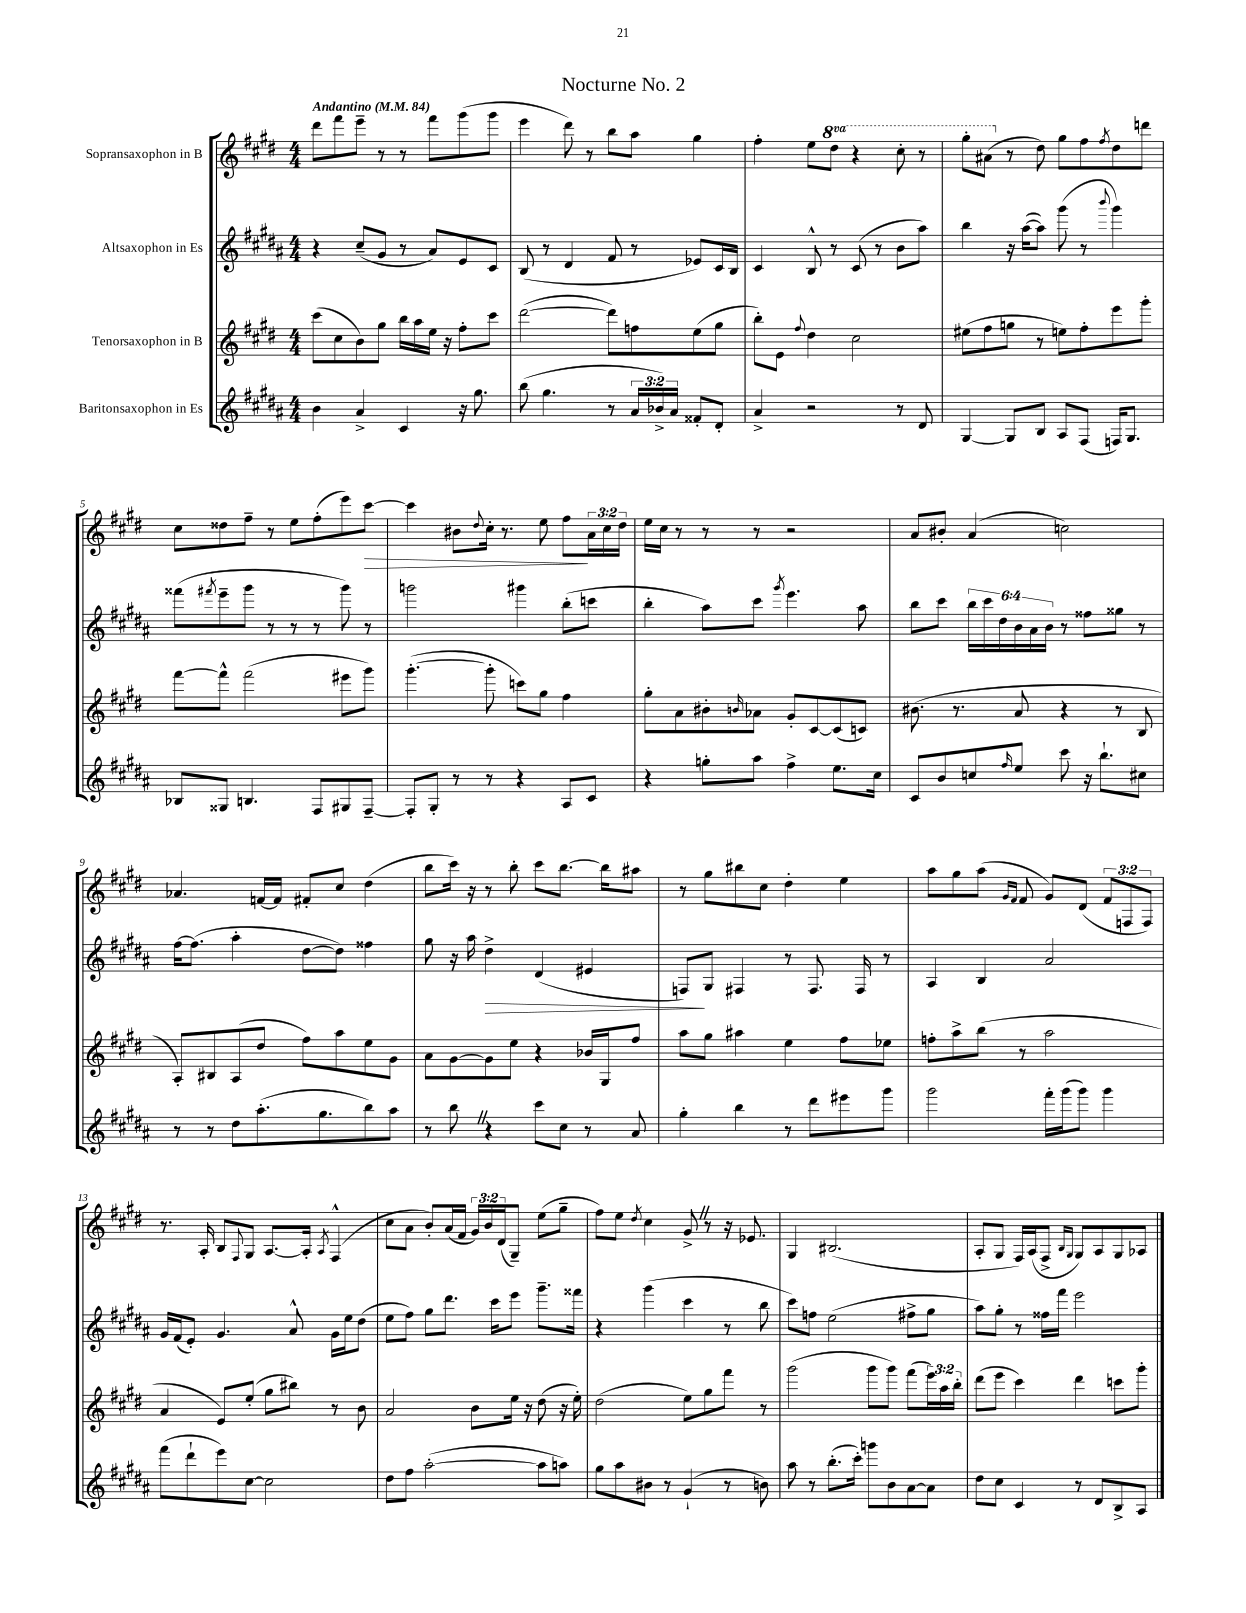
\header { title = "Nocturne No. 2" }
<<
\new StaffGroup <<
\new Staff = "s0" \with { instrumentName = "Sopransaxophon in B" } {
    \clef treble \key e \major \numericTimeSignature \time 4/4 \override Staff.TupletNumber.text = #tuplet-number::calc-fraction-text \set Staff.ottavationMarkups = #ottavation-simple-ordinals \tempo "Andantino" 4 = 84
    dis'''8 fis'''8 e'''8-- r8 r8 fis'''8 gis'''8( gis'''8 |
    e'''4 dis'''8) r8 b''8 a''8 gis''4 |
    fis''4-. e''8 \ottava #1 dis'''8 r4 cis'''8-. r8 |
    gis'''8-. ais''8( \ottava #0 r8 dis''8) gis''8 fis''8 \acciaccatura { fis''8 } dis''8 d'''8 |
    cis''8 disis''8 fis''8-- r8 e''8 fis''8-.( e'''8) cis'''8~\> |
    cis'''4 bis'8 \appoggiatura { dis''8 } cis''16-. r8. e''8 fis''8\! \tuplet 3/2 { a'16 cis''16 dis''16 } |
    e''16 cis''16 r8 r8 r8 r2 |
    a'8 bis'8-. a'4( c''2) |
    aes'4. f'16~ f'16 fis'8-. cis''8 dis''4( |
    b''8 cis'''16) r16 r8 b''8-. cis'''8 b''8.~ b''16 ais''8 |
    r8 gis''8 bis''8 cis''8 dis''4-. e''4 |
    a''8 gis''8 a''8( \grace { gis'16 fis'16 } fis'8 gis'8) dis'8( \tuplet 3/2 { fis'8 f8 f8) } |
    r8. a16-. b8 \appoggiatura { fis8 } gis8 a8.~ a16-. \acciaccatura { a8 } fis4-^( |
    cis''8 a'8 b'8-.) a'16( fis'16 \tuplet 3/2 { gis'16) b'16 dis'16( } gis8--) e''8( gis''8-- |
    fis''8) e''8 \acciaccatura { dis''8 } cis''4 gis'8-> \once \override BreathingSign.text = \markup { \musicglyph "scripts.caesura.straight" } \breathe r8 r16 ees'8. |
    gis4 bis2.( |
    a8-. gis8 fis16) a16( fis8-> \grace { b16 gis16 } gis8) a8 gis8 aes8 \bar "|." |
}
\new Staff = "s1" \with { instrumentName = "Altsaxophon in Es" } {
    \clef treble \key b \major \numericTimeSignature \time 4/4 \override Staff.TupletNumber.text = #tuplet-number::calc-fraction-text
    r4 cis''8--( gis'8 r8 ais'8) e'8 cis'8 |
    b8( r8 dis'4 fis'8 r8 ees'8) cis'16 b16 |
    cis'4 b8-^ r8 cis'8( r8 b'8 ais''8) |
    b''4 r16 ais''16~( ais''8) gis'''8( r8 \appoggiatura { b'''8 } gis'''4) |
    fisis'''8( \acciaccatura { fis'''8 } e'''8-- gis'''8 r8 r8 r8 gis'''8) r8 |
    g'''2 gis'''4 b''8-.( c'''8 |
    b''4-. ais''8) cis'''8 \acciaccatura { gis'''8 } e'''4. ais''8 |
    b''8 cis'''8 \tuplet 6/4 { b''16 cis'''16 dis''16 b'16 ais'16 b'16 } r8 fisis''8 gisis''8 r8 |
    fis''16~ fis''8.( ais''4-. dis''8~ dis''8) fisis''4 |
    gis''8 r16 ais''16 dis''4->\> dis'4( eis'4 |
    f8\!) gis8 fis4 r8 fis8. fis16 r8 |
    ais4 b4 ais'2 |
    gis'16 fis'16( e'8-.) gis'4. ais'8-^ gis'16 e''16 dis''8( |
    e''8 fis''8) gis''8 dis'''8. cis'''16 e'''8 gis'''8.-- fisis'''16 |
    r4 gis'''4( cis'''4 r8 b''8 |
    cis'''8) f''8 e''2( fis''8-> gis''8 |
    ais''8) gis''8-. r8 fisis''16 fis'''16 e'''2 \bar "|." |
}
\new Staff = "s2" \with { instrumentName = "Tenorsaxophon in B" } {
    \clef treble \key e \major \numericTimeSignature \time 4/4 \override Staff.TupletNumber.text = #tuplet-number::calc-fraction-text
    cis'''8( cis''8 b'8) gis''8 b''16 a''16 e''16 r16 fis''8-. cis'''8 |
    dis'''2~( dis'''8) f''8 e''8( gis''8 |
    b''8-.) e'8 \appoggiatura { fis''8 } dis''4 cis''2 |
    eis''8( fis''8 g''8 r8 e''8) fis''8-. e'''8 gis'''8-. |
    fis'''8~ fis'''8-^ fis'''2( eis'''8 gis'''8) |
    gis'''4.~-.( gis'''8-. c'''8) gis''8 fis''4 |
    gis''8-. a'8 bis'8-. \grace { b'16 } aes'8 gis'8-. cis'8~ cis'8( c'8) |
    bis'8.( r8. a'8 r4 r8 b8 |
    a8-.) bis8 a8( dis''8 fis''8) a''8 e''8 gis'8 |
    a'8 gis'8~ gis'8 e''8 r4 bes'16 gis16 fis''8 |
    a''8 gis''8 ais''4 e''4 fis''8 ees''8 |
    f''8-. a''8-> b''8( r8 a''2 |
    a'4 e'8) e''8-.( gis''8 bis''8) r8 b'8 |
    a'2 b'8 e''16 r16 dis''8( r16 e''16-.) |
    dis''2( e''8) gis''8 fis'''8 r8 |
    gis'''2( gis'''8 gis'''8) fis'''8( \tuplet 3/2 { e'''16) a''16 b''16-. } |
    dis'''8( e'''8 cis'''4) dis'''4 c'''8 gis'''8-. \bar "|." |
}
\new Staff = "s3" \with { instrumentName = "Baritonsaxophon in Es" } {
    \clef treble \key b \major \numericTimeSignature \time 4/4 \override Staff.TupletNumber.text = #tuplet-number::calc-fraction-text
    b'4 ais'4-> cis'4 r16 gis''8. |
    b''8( gis''4. r8 \tuplet 3/2 { ais'16 bes'16->) ais'16 } fisis'8-. dis'8-. |
    ais'4-> r2 r8 dis'8 |
    gis4~ gis8 b8 ais8 fis8( f16) gis8. |
    bes8 gisis8 b4. fis8 gis8 fis8~-- |
    fis8-. gis8-. r8 r8 r4 ais8 cis'8 |
    r4 g''8-. ais''8 fis''4-> e''8. cis''16 |
    cis'8 b'8 c''8 \grace { fis''16 } e''8 cis'''8 r16 b''8.-! cis''8 |
    r8 r8 dis''8 ais''8.-.( gis''8. b''8) ais''8 |
    r8 b''8 \once \override BreathingSign.text = \markup { \musicglyph "scripts.caesura.straight" } \breathe r4 cis'''8 cis''8 r8 ais'8 |
    gis''4-. b''4 r8 dis'''8 eis'''8 gis'''8 |
    gis'''2 fis'''16-. gis'''16( gis'''8) gis'''4 |
    fis'''8( dis'''8-! e'''8) cis''8~ cis''2 |
    dis''8 fis''8 ais''2~-.( ais''8 a''8) |
    gis''8 ais''8 bis'8 r8 gis'4-!( r8 b'8) |
    ais''8 r8 b''8.-.( cis'''16-.) g'''8 b'8 ais'8~ ais'8 |
    dis''8 cis''8 cis'4 r8 dis'8 b8-> ais8 \bar "|." |
}
>>
>>
